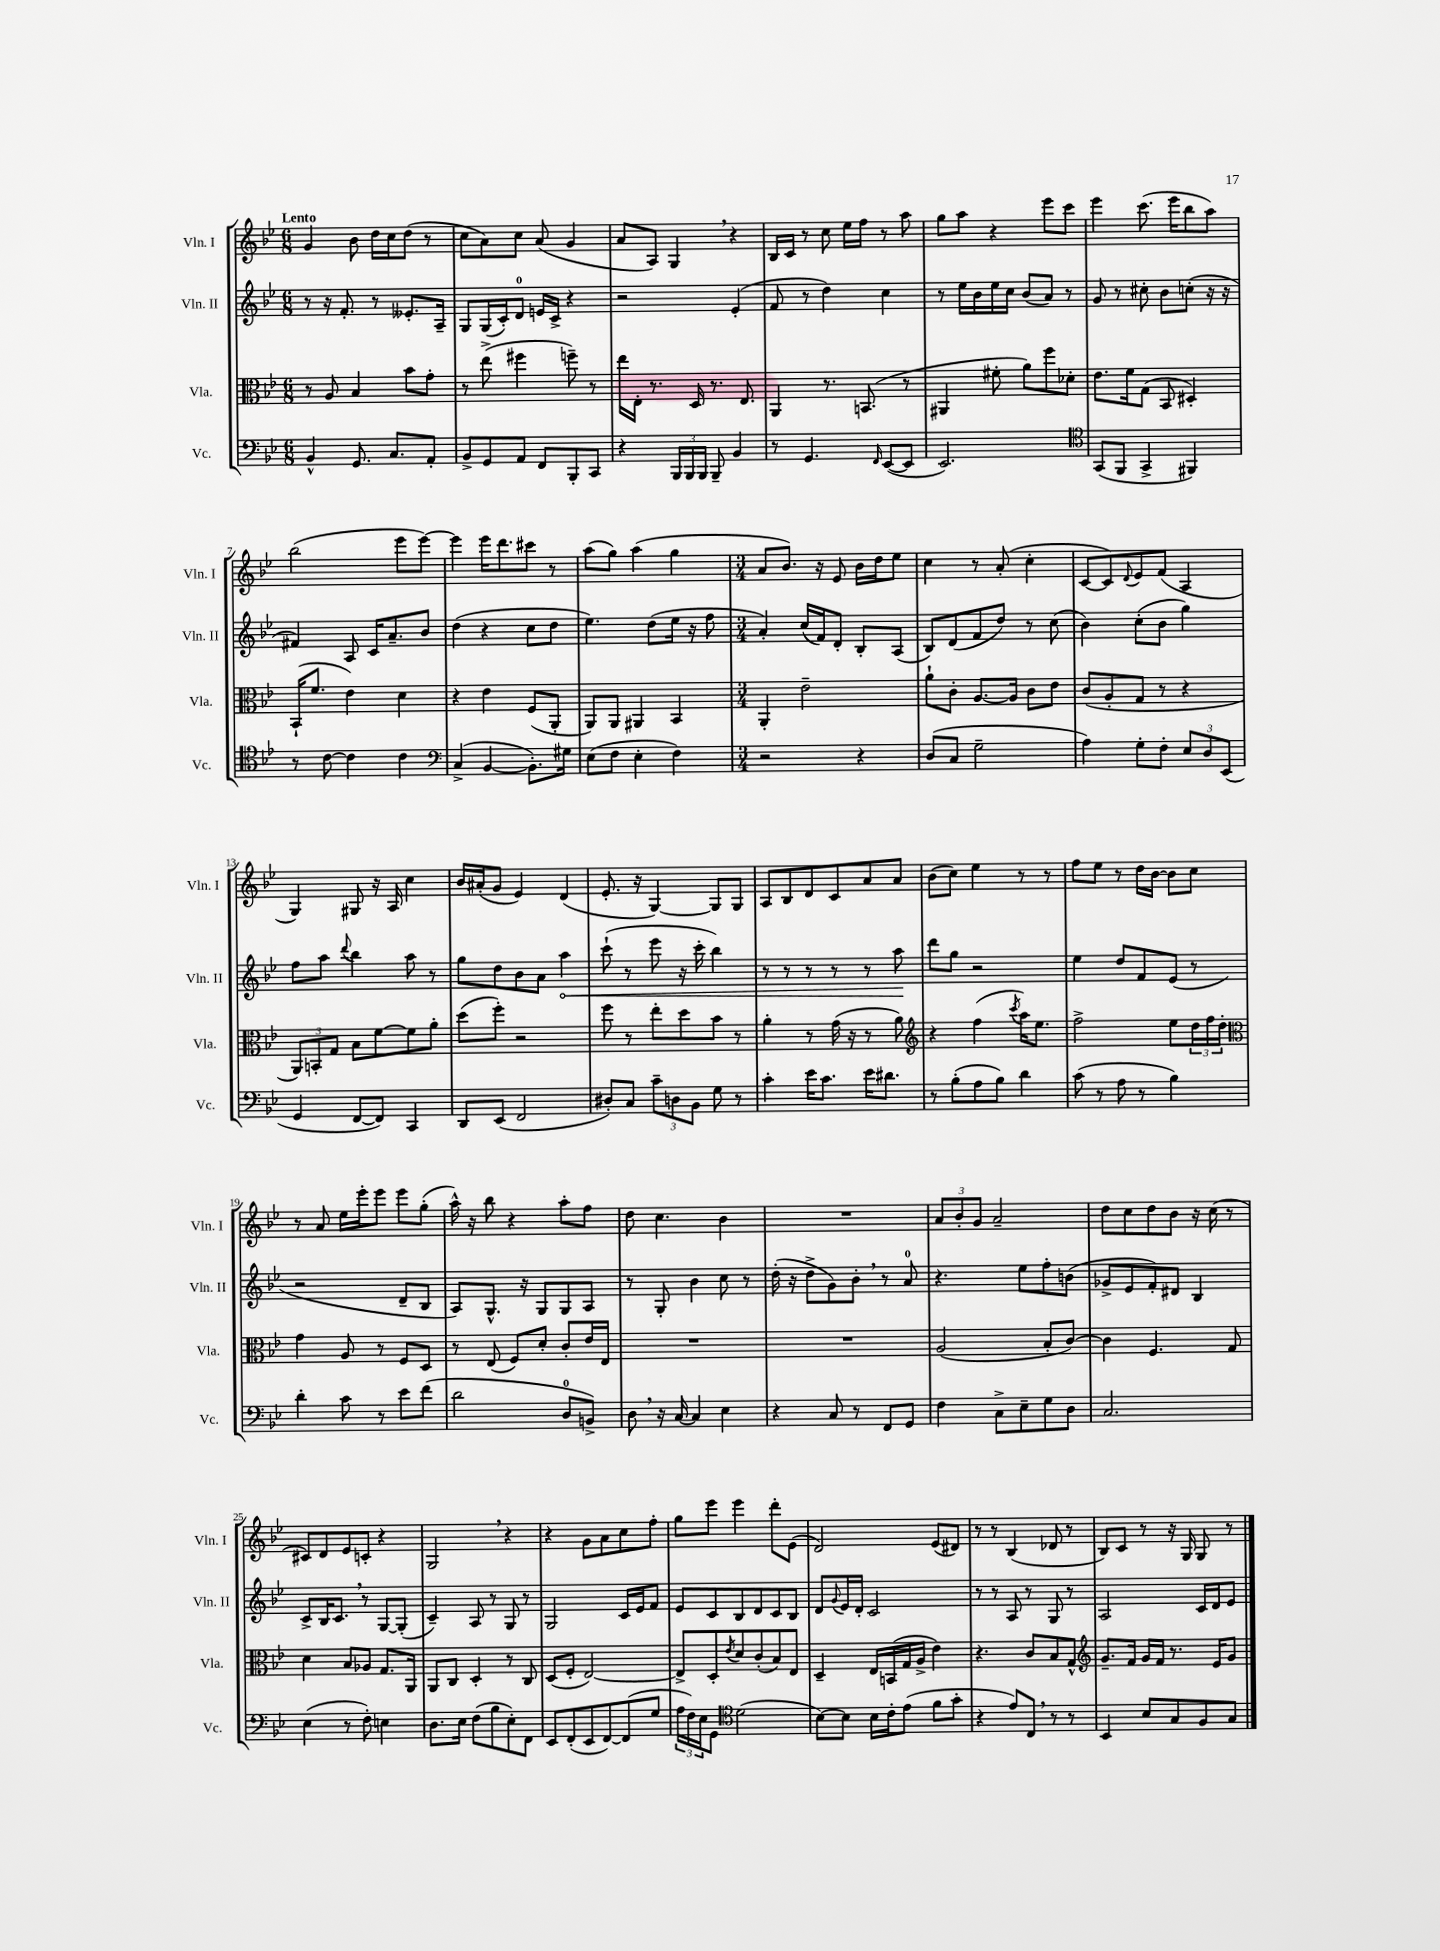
<<
\new StaffGroup <<
\new Staff = "s0" \with { instrumentName = "Vln. I" shortInstrumentName = "Vln. I" } {
    \clef treble \key bes \major \numericTimeSignature \time 6/8 \tempo "Lento"
    g'4 bes'8 d''16 c''16 d''8( r8 |
    c''8 a'8) c''8 a'8( g'4 |
    a'8 a8) g4 \breathe r4 |
    bes16 c'16 r8 c''8 ees''16 f''16 r8 a''8 |
    g''8 a''8 r4 ees'''8 c'''8 |
    ees'''4 c'''8.( ees'''16 bes''8 a''8) |
    bes''2( ees'''8 ees'''8~) |
    ees'''4 ees'''16 d'''8. cis'''8 r8 |
    a''8( g''8) a''4( g''4 |
    \numericTimeSignature \time 3/4 a'8 bes'8.) r16 ees'8 bes'16 d''16 ees''8 |
    c''4 r8 a'8-.( c''4-. |
    c'8~ c'8) \appoggiatura { d'8 } ees'8 f'8( a4 |
    g4) gis8 r16 a16 c''4 |
    bes'16 ais'16-.( g'8 ees'4) d'4( |
    ees'8.-. r16 g4~) g8 g8 |
    a8 bes8 d'8 c'8 a'8 a'8 |
    bes'8( c''8) ees''4 r8 r8 |
    f''8 ees''8 r8 d''16 bes'16~ bes'8 c''8 |
    r8 a'8 ees''16 ees'''16-. ees'''8 ees'''8 g''8-.( |
    a''16-^) r16 bes''8 r4 a''8-. f''8 |
    d''8 c''4. bes'4 |
    R2. |
    \tuplet 3/2 { a'8 bes'8-. g'8 } a'2-- |
    d''8 c''8 d''8 bes'8 r16 c''16( r8 |
    cis'8) d'8 ees'8 c'8-. r4 |
    g2 \breathe r4 |
    r4 g'8 a'8 c''8 f''8-. |
    g''8 ees'''8 ees'''4 d'''8-. ees'8( |
    d'2) ees'8( dis'8) |
    r8 r8 bes4( des'8 r8 |
    bes8) c'8 r8 r16 g16 g8 r8 \bar "|." |
}
\new Staff = "s1" \with { instrumentName = "Vln. II" shortInstrumentName = "Vln. II" } {
    \clef treble \key bes \major \numericTimeSignature \time 6/8
    r8 r16 f'8.-. r8 eeses'8.-. a16-- |
    g8 g16( c'16-.) d'8-0 e'16 c'16-> r4 |
    r2 ees'4-.( |
    f'8 r8 d''4) c''4 |
    r8 ees''16 bes'16 ees''16 c''16 bes'8( a'8) r8 |
    g'8 r8 cis''8-. bes'8 c''8-.( r16 r16 |
    fis'4) a8 c'16 a'8.-- bes'8 |
    d''4( r4 c''8 d''8 |
    ees''4.) d''8( ees''16 r16 f''8 |
    \numericTimeSignature \time 3/4 a'4-.) c''16( f'16) d'8-. bes8-. a8( |
    bes8) d'8( f'8 d''8) r8 c''8( |
    bes'4) c''8-.( bes'8 g''4) |
    f''8 a''8 \appoggiatura { d'''8 } bes''4 a''8 r8 |
    g''8 d''8 bes'8 a'8 \once \override Hairpin.circled-tip = ##t a''4\< |
    c'''8-!( r8 ees'''8 r16 c'''16-. bes''4) |
    r8 r8 r8 r8 r8 a''8\! |
    d'''8 g''8 r2 |
    ees''4 d''8 f'8 ees'8( r8 |
    r2 d'8-- bes8 |
    a8) g8.-^ r16 g8 g8 a8 |
    r8 g8-. bes'4 c''8 r8 |
    d''16-.( r16 d''8-> g'8) bes'8-. \breathe r8 a'8-0 |
    r4. ees''8 f''8-. b'8( |
    ges'8-> ees'8 f'8-.) dis'8 bes4 |
    c'8-> bes16 c'8. \breathe r8 g8~ g8-.( |
    c'4--) a8 r8 g8 r8 |
    g2 c'16 ees'16 f'8 |
    ees'8 c'8 bes8 d'8 c'8 bes8 |
    d'8 \appoggiatura { g'8 } ees'16 d'16-. c'2 |
    r8 r8 a8 r8 g8 r8 |
    a2 c'16 d'16 ees'8 \bar "|." |
}
\new Staff = "s2" \with { instrumentName = "Vla." shortInstrumentName = "Vla." } {
    \clef alto \key bes \major \numericTimeSignature \time 6/8
    r8 a8 bes4 bes'8 g'8-. |
    r8 ees''8->( fis''4 f''8--) r8 |
    ees''16 ees16-. r8. d16 r8. ees8. |
    a,4 r8. b,8.( r8 |
    ais,4 fis'8-. a'8) f''8 des'8-. |
    ees'8. f'16 g8( bes,8 dis4-.) |
    bes,16-!( f'8. ees'4) d'4 |
    r4 ees'4 f8( a,8-. |
    a,8) a,8 ais,4 bes,4 |
    \numericTimeSignature \time 3/4 a,4-. ees'2-- |
    a'8-! c'8-. a8.~ a16 c'8 ees'8 |
    c'8( a8-. g8 r8 r4 |
    \tuplet 3/2 { a,8) b,8-. g8 } bes8 f'8~ f'8 a'8-. |
    d''8( f''8-.) r2 |
    f''8 r8 ees''8-. d''8 bes'8 r8 |
    a'4-. r8 g'16( r16 r8 a'8) |
    \clef treble r4 f''4( \acciaccatura { c'''8 } a''16) ees''8. |
    f''2-> ees''8 \tuplet 3/2 { d''16 f''16 d''16-. } |
    \clef alto g'4 a8 r8 f8 d8 |
    r8 ees8( f8) d'8-. c'8-. ees'16 ees16 |
    R2. |
    R2. |
    a2( bes8-. c'8~) |
    c'4 f4. g8 |
    d'4 bes8 aes8 g8. a,16 |
    a,8 c8 d4-. r8 c8 |
    d8( f8-. ees2~) |
    ees8-> d8-. \acciaccatura { ees'8 } d'8 c'8-.( bes8) ees8 |
    d4-- ees16 b,16( g16 a16-> ees'4) |
    r4. c'8 bes8 g8-^ |
    \clef treble g'8.-- f'16 g'16 f'16 r8. ees'16 g'8 \bar "|." |
}
\new Staff = "s3" \with { instrumentName = "Vc." shortInstrumentName = "Vc." } {
    \clef bass \key bes \major \numericTimeSignature \time 6/8
    bes,4-^ g,8. c8. a,8-. |
    bes,8-> g,8 a,8 f,8 bes,,8-. c,8 |
    r4 \tuplet 3/2 { bes,,16 bes,,16 bes,,16 } bes,,8-- bes,4 |
    r8 g,4. \grace { f,16 } ees,8~( ees,8 |
    ees,2.) |
    \clef tenor g,8( f,8 g,4-> fis,4) |
    r8 c'8~ c'4 c'4 |
    \clef bass c4->( bes,4~ bes,8.-.) gis16 |
    ees8( f8 ees4-. f4) |
    \numericTimeSignature \time 3/4 r2 r4 |
    d8( c8 g2-- |
    a4) g8-. f8-. \tuplet 3/2 { ees8 d8 ees,8( } |
    g,4 f,8~ f,8) c,4 |
    d,8 ees,8( f,2 |
    dis8-.) c8 \tuplet 3/2 { c'8-- d8 bes,8 } g8 r8 |
    c'4-. ees'16 c'8. ees'16 dis'8. |
    r8 bes8-.( a8 bes8) d'4 |
    c'8( r8 a8 r8 bes4) |
    d'4-. c'8 r8 ees'8 f'8( |
    d'2 d8-0 b,8->) |
    d8 \breathe r16 c16~ c4 ees4 |
    r4 c8 r8 f,8 g,8 |
    f4 c8-> ees8-- g8 d8 |
    c2. |
    ees4( r8 f8-.) e4 |
    d8. ees16 f8( bes8 ees8-.) f,8 |
    ees,8 f,8-.( ees,8 f,8~) f,8( g8 |
    \tuplet 3/2 { a16 f16) ees16 } g,8 \clef tenor d'2( |
    bes8~) bes8 bes16 c'16-. ees'8( f'8 g'8-. |
    r4 ees'8) c8 \breathe r8 r8 |
    bes,4 bes8 g8 f8 g8 \bar "|." |
}
>>
>>
